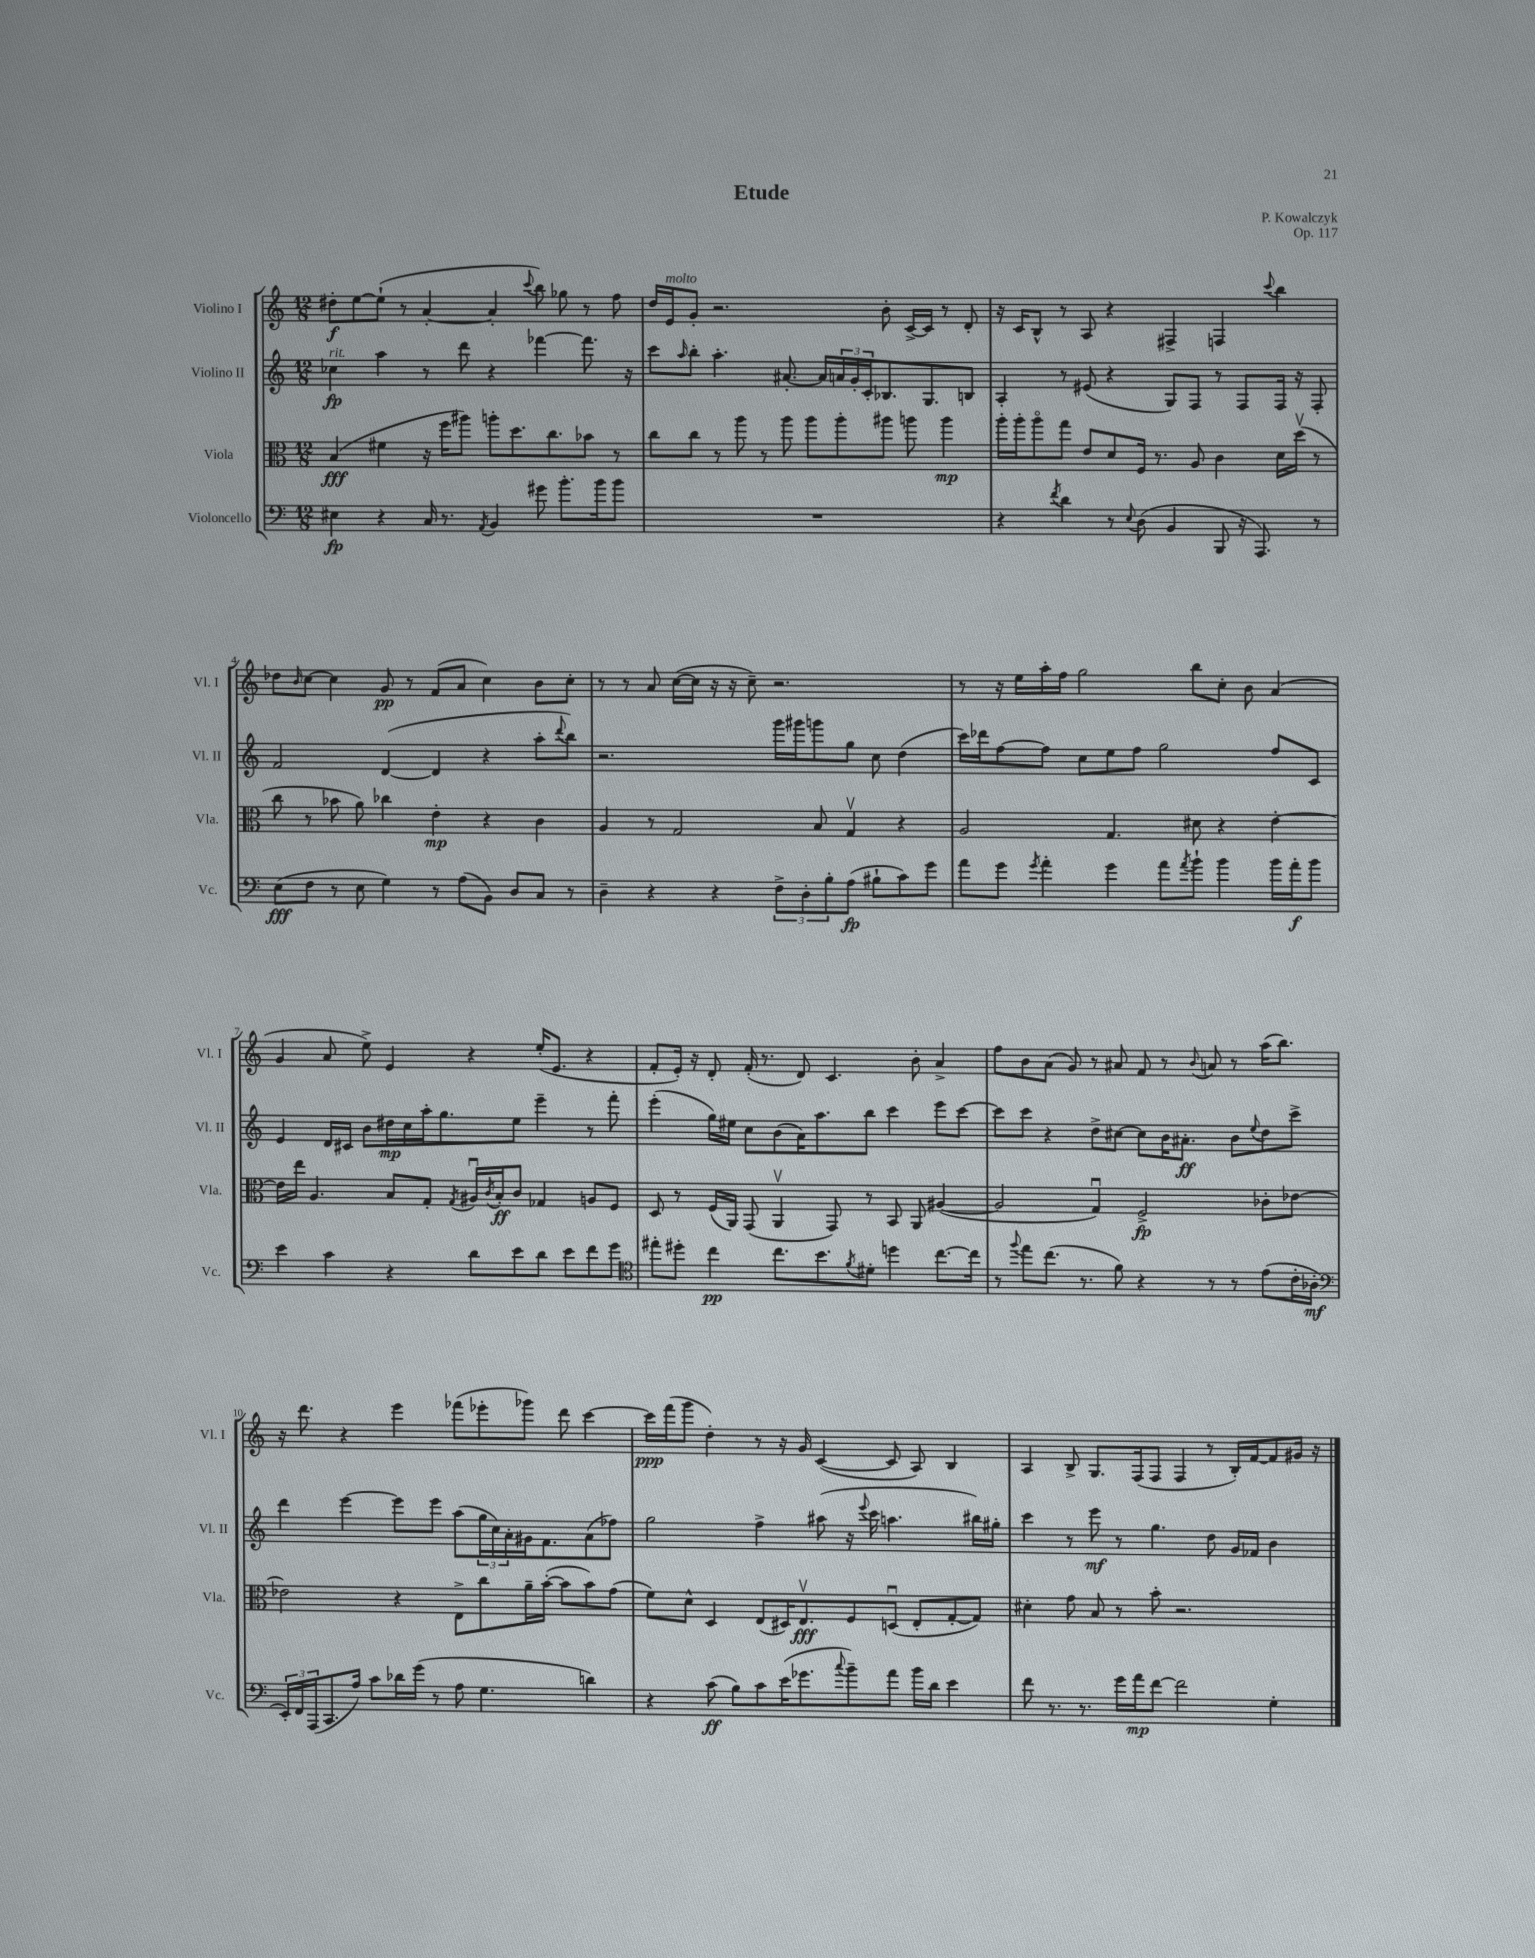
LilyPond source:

\header { title = "Etude" composer = "P. Kowalczyk" opus = "Op. 117" }
<<
\new StaffGroup <<
\new Staff = "s0" \with { instrumentName = "Violino I" shortInstrumentName = "Vl. I" } {
    \clef treble \key c \major \numericTimeSignature \time 12/8
    dis''8-.\f e''8~ e''8-!( r8 a'4~-. a'4-. \appoggiatura { c'''8 } b''8) ges''8 r8 f''8 |
    d''16 e'16^\markup { \italic "molto" } g'8-. r2. b'8-. c'16~-> c'16 r8 d'8-. |
    r16 c'16 b8-^ r8 a8 r4 fis4-> f4 \appoggiatura { c'''8 } b''4 |
    des''8 \grace { b'16 } c''8~ c''4 g'8\pp r8 f'8( a'8 c''4) b'8 c''8-. |
    r8 r8 a'8 c''16~( c''16 r16 r16 c''8--) r2. |
    r8 r16 e''16 a''16-. f''16 g''2 b''8 c''8-. b'8 a'4( |
    g'4 a'8 e''8->) e'4 r4 e''16-.( e'8. r4 |
    f'8-. e'16-.) r16 d'8-. f'16-.( r8. d'8) c'4. b'8-. a'4-> |
    f''8 b'8 a'8( g'8) r8 ais'8 f'8 r8 \appoggiatura { b'8 } a'8 r8 a''16( b''8.) |
    r16 d'''8. r4 e'''4 fes'''8( ees'''8-. ges'''8) d'''8 c'''4~ |
    c'''16\ppp f'''16( g'''8 d''4-.) r8 r16 g'16 c'4~( c'8 a8) b4 |
    a4 b8-> g8. f16( f8 f4 r8 b16-.) f'16~ f'8 gis'16 r16 \bar "|." |
}
\new Staff = "s1" \with { instrumentName = "Violino II" shortInstrumentName = "Vl. II" } {
    \clef treble \key c \major \numericTimeSignature \time 12/8
    ces''4\fp^\markup { \italic "rit." } a''4 r8 d'''8 r4 fes'''4~ fes'''8. r16 |
    c'''8 \grace { a''16 } b''8-. a''4.-. ais'8.~-. ais'16 \tuplet 3/2 { a'16 g'16-. c'16-. } bes8. g8. b8 |
    a4-. r8 eis'8( r4 g8) f8 r8 f8 f16 r16 f8-. |
    f'2 d'4~( d'4 r4 a''8-. \appoggiatura { d'''8 } b''8) |
    r2. g'''16 gis'''16 g'''8 g''8 c''8 d''4( |
    c'''16) des'''16 f''8~ f''8 c''8 e''8 f''8 g''2 f''8 c'8 |
    e'4 d'16 cis'16 b'8 dis''16\mp c''16 a''16-. g''8. e''8 e'''4-- r8 f'''8-. |
    e'''4-.( g''16) eis''16 c''8 b'8( a'16) a''8. b''8 c'''4 e'''8 c'''8~ |
    c'''8 c'''8 r4 d''8-> cis''8~ cis''8 b'16 ais'8.-.\ff b'8 \appoggiatura { e''8 } d''8 c'''8-> |
    d'''4 e'''4~ e'''8 e'''8 a''8( \tuplet 3/2 { g''16 c''16) a'16-. } gis'16 f'8. a'8( fes''8) |
    g''2 f''4-> ais''8( r16 \appoggiatura { e'''8 } c'''16 a''4. bis''16) gis''16-. |
    c'''4 r8 e'''8\mf r8 g''4. d''8 g'16 fes'16 b'4 \bar "|." |
}
\new Staff = "s2" \with { instrumentName = "Viola" shortInstrumentName = "Vla." } {
    \clef alto \key c \major \numericTimeSignature \time 12/8
    b4\fff( fis'4 r16 f''16 ais''8) a''8-. d''8. c''8. bes'8 r8 |
    c''8 c''8 r8 a''8 r8 a''8 a''8 a''8-. ais''8 a''8 a''4\mp |
    a''16-. a''16-. a''8\flageolet g''8 e'8 d'8 f16 r8. a8 c'4 d'16 d''16\upbow( r8 |
    c''8 r8 bes'8 a'8) ces''4 e'4-.\mp r4 c'4 |
    a4 r8 g2 b8 g4\upbow r4 |
    a2 g4. dis'8 r4 e'4~-. |
    e'16 e''16 a4. b8 g8-. \acciaccatura { g8 } ais16\downbow \acciaccatura { c'8 } b16-.\ff c'8 ges4 a8 f8 |
    d8 r8 f16( a,16) g,8( a,4\upbow g,8) r8 b,8 a,8 ais4~( |
    ais2 g4\downbow) f2->\fp ces'8-. ees'8~ |
    ees'2 r4 e8-> c''8 a'16-- b'16~-.( b'8 b'8) g'8( |
    f'8) d'8-^ d4 e8( dis16) e8.\upbow\fff f8 d8\downbow( e8-. g8~-. g8) |
    dis'4-. g'8 b8 r8 b'8-. r2. \bar "|." |
}
\new Staff = "s3" \with { instrumentName = "Violoncello" shortInstrumentName = "Vc." } {
    \clef bass \key c \major \numericTimeSignature \time 12/8
    eis4\fp r4 c16 r8. \acciaccatura { a,8 } b,4 gis'8 b'8.-. b'16 b'8 |
    R1. |
    r4 \acciaccatura { f'8 } d'4 r8 \appoggiatura { e8 } d8( b,4 b,,8 r16 a,,8.) r8 |
    e8\fff( f8 r8 e8 g4) r8 a8( b,8) d8 c8 r8 |
    d4-- r4 r4 \tuplet 3/2 { f8-> d8-. b8-. } a8\fp( bis8-! c'8) g'8 |
    a'8 g'8 \acciaccatura { g'8 } a'4-. g'4 a'8 \acciaccatura { a'8 } b'8-! b'4 b'16 a'16-.\f b'8 |
    e'4 c'4 r4 d'8 e'8 d'8 e'8 f'8 g'8 |
    \clef tenor eis''8-. dis''8-. c''4\pp c''8. b'8. \acciaccatura { f'8 } dis'8-. d''4 c''8.~ c''16 |
    r8 \appoggiatura { f''8 } e''8 c''8.( r8. f'8) r4 r8 r8 e'8( c'16-. aes16-.\mf |
    \clef bass \tuplet 3/2 { e,16-.) f,16 a,,16( } c,8. a16) c'8 des'16 g'16( r8 a8 g4. d'4) |
    r4 c'8\ff( b8) c'8 e'16( ges'8. \appoggiatura { c''8 } b'8--) a'8 b'16 d'16 e'4 |
    f'8 r8. r8. g'16 a'16\mp f'8~ f'2 g4-. \bar "|." |
}
>>
>>
